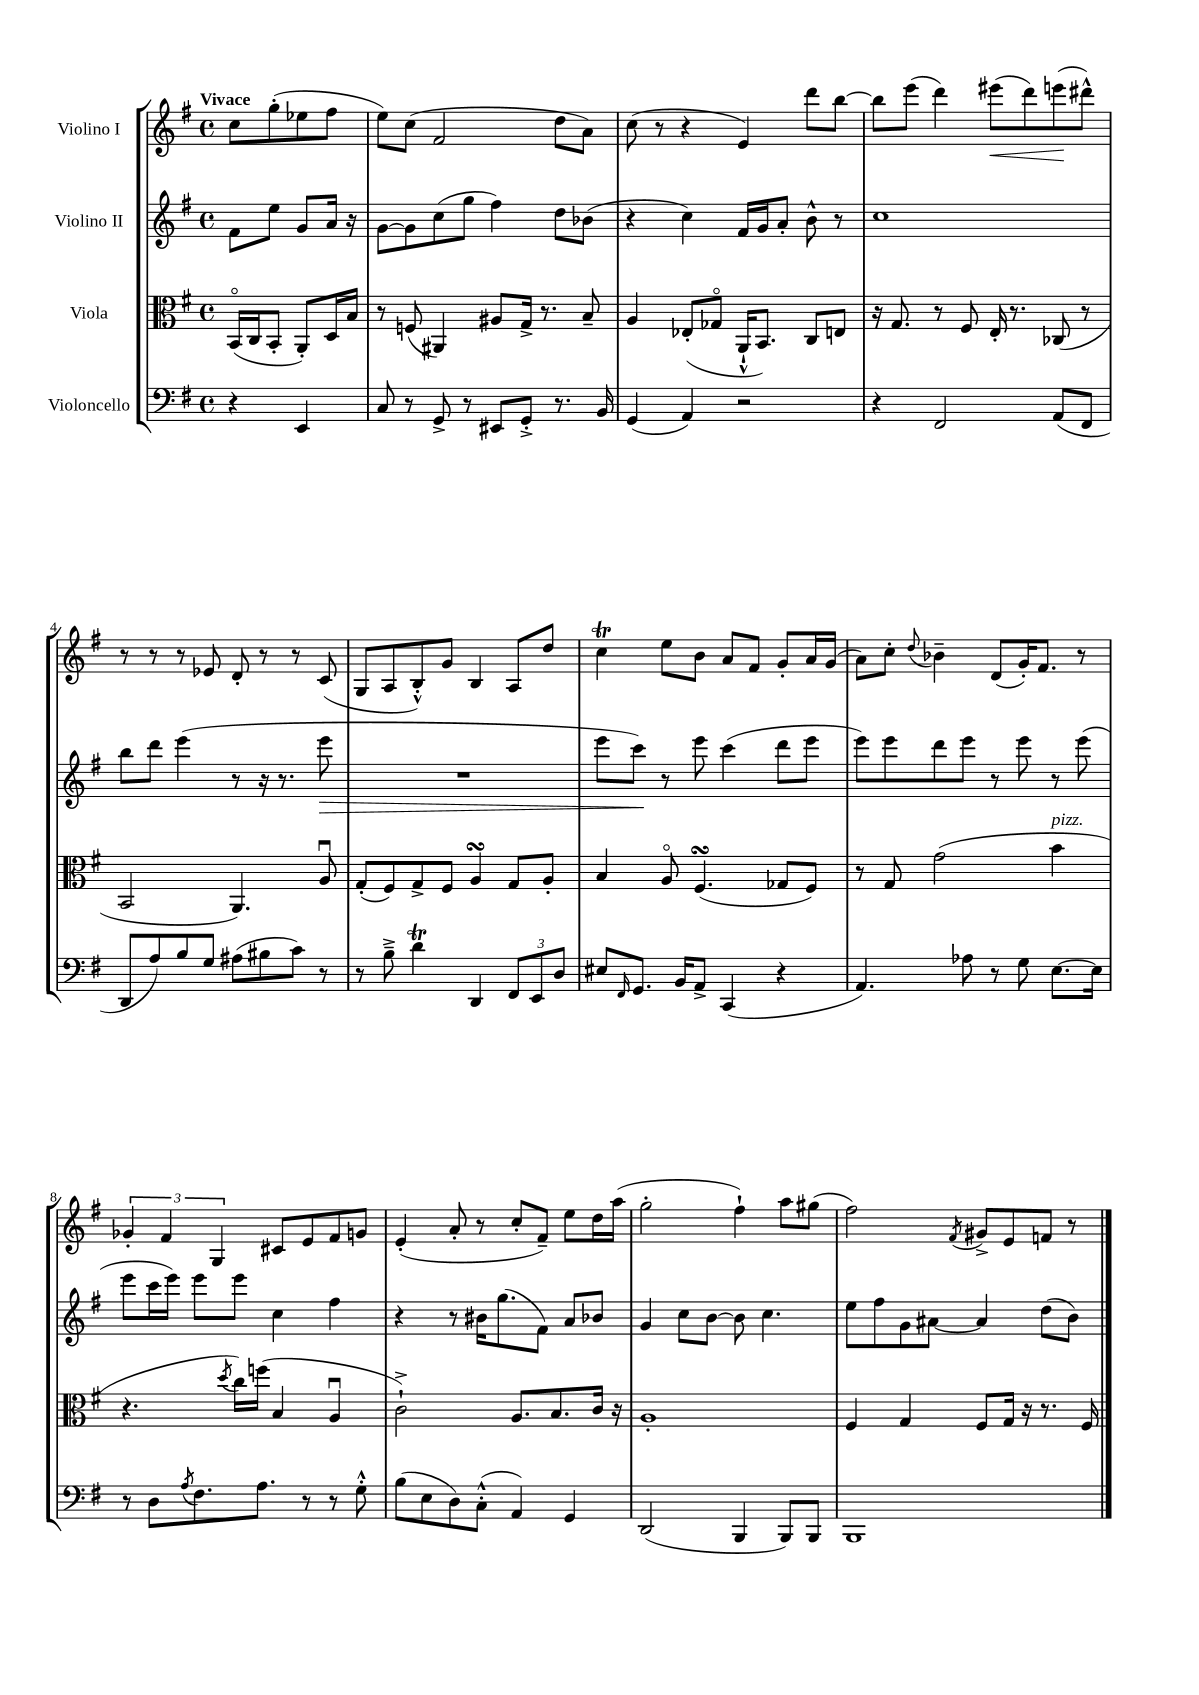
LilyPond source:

<<
\new StaffGroup <<
\new Staff = "s0" \with { instrumentName = "Violino I" } {
    \clef treble \key g \major \defaultTimeSignature \time 4/4 \partial 2 \tempo "Vivace"
    c''8 g''8-.( ees''8 fis''8 |
    e''8) c''8( fis'2 d''8 a'8) |
    c''8( r8 r4 e'4) d'''8 b''8~ |
    b''8 e'''8( d'''4) eis'''8\<( d'''8) e'''8\!( dis'''8-^) |
    r8 r8 r8 ees'8 d'8-. r8 r8 c'8( |
    g8 a8 b8-.-^) g'8 b4 a8 d''8 |
    c''4\trill e''8 b'8 a'8 fis'8 g'8-. a'16 g'16( |
    a'8) c''8-. \appoggiatura { d''8 } bes'4-- d'8( g'16-.) fis'8. r8 |
    \tuplet 3/2 { ges'4-. fis'4 g4 } cis'8 e'8 fis'8 g'8 |
    e'4-.( a'8-. r8 c''8-. fis'8--) e''8 d''16 a''16( |
    g''2-. fis''4-!) a''8 gis''8( |
    fis''2) \acciaccatura { fis'8 } gis'8-> e'8 f'8 r8 \bar "|." |
}
\new Staff = "s1" \with { instrumentName = "Violino II" } {
    \clef treble \key g \major \defaultTimeSignature \time 4/4 \partial 2
    fis'8 e''8 g'8 a'16 r16 |
    g'8~ g'8 c''8( g''8 fis''4) d''8 bes'8( |
    r4 c''4) fis'16 g'16 a'8-. b'8-^ r8 |
    c''1 |
    b''8 d'''8 e'''4( r8 r16 r8. e'''8\> |
    R1 |
    e'''8 c'''8\!) r8 e'''8 c'''4( d'''8 e'''8 |
    e'''8) e'''8 d'''8 e'''8 r8 e'''8 r8 e'''8( |
    e'''8 c'''16 e'''16) e'''8 e'''8 c''4 fis''4 |
    r4 r8 bis'16 g''8.( fis'8) a'8 bes'8 |
    g'4 c''8 b'8~ b'8 c''4. |
    e''8 fis''8 g'8 ais'8~ ais'4 d''8( b'8) \bar "|." |
}
\new Staff = "s2" \with { instrumentName = "Viola" } {
    \clef alto \key g \major \defaultTimeSignature \time 4/4 \partial 2
    b,16\flageolet( c16 b,8-. a,8-.) d16 b16 |
    r8 f8( ais,4) ais8 g16-> r8. b8-- |
    a4 ees8-.( ges8\flageolet a,16-!-^ b,8.) c8 e8 |
    r16 g8. r8 fis8 e16-. r8. ces8( r8 |
    b,2 a,4.) a8\downbow |
    g8-.( fis8) g8-> fis8 a4\turn g8 a8-. |
    b4 a8\flageolet fis4.\turn( ges8 fis8) |
    r8 g8 g'2( b'4^\markup { \italic "pizz." } |
    r4. \acciaccatura { d''8 } c''16) f''16( b4 a4\downbow |
    c'2-!->) a8. b8. c'16 r16 |
    a1-. |
    fis4 g4 fis8 g16 r16 r8. fis16 \bar "|." |
}
\new Staff = "s3" \with { instrumentName = "Violoncello" } {
    \clef bass \key g \major \defaultTimeSignature \time 4/4 \partial 2
    r4 e,4 |
    c8 r8 g,8-> r8 eis,8 g,8-.-> r8. b,16 |
    g,4( a,4) r2 |
    r4 fis,2 a,8( fis,8 |
    d,8 a8) b8 g8 ais8( bis8 c'8) r8 |
    r8 b8---> d'4\trill d,4 \tuplet 3/2 { fis,8 e,8 d8 } |
    eis8 \grace { fis,16 } g,8. b,16 a,8-> c,4( r4 |
    a,4.) aes8 r8 g8 e8.~ e16 |
    r8 d8 \acciaccatura { a8 } fis8. a8. r8 r8 g8-.-^ |
    b8( e8 d8) c8-.-^( a,4) g,4 |
    d,2( b,,4 b,,8) b,,8 |
    b,,1 \bar "|." |
}
>>
>>
